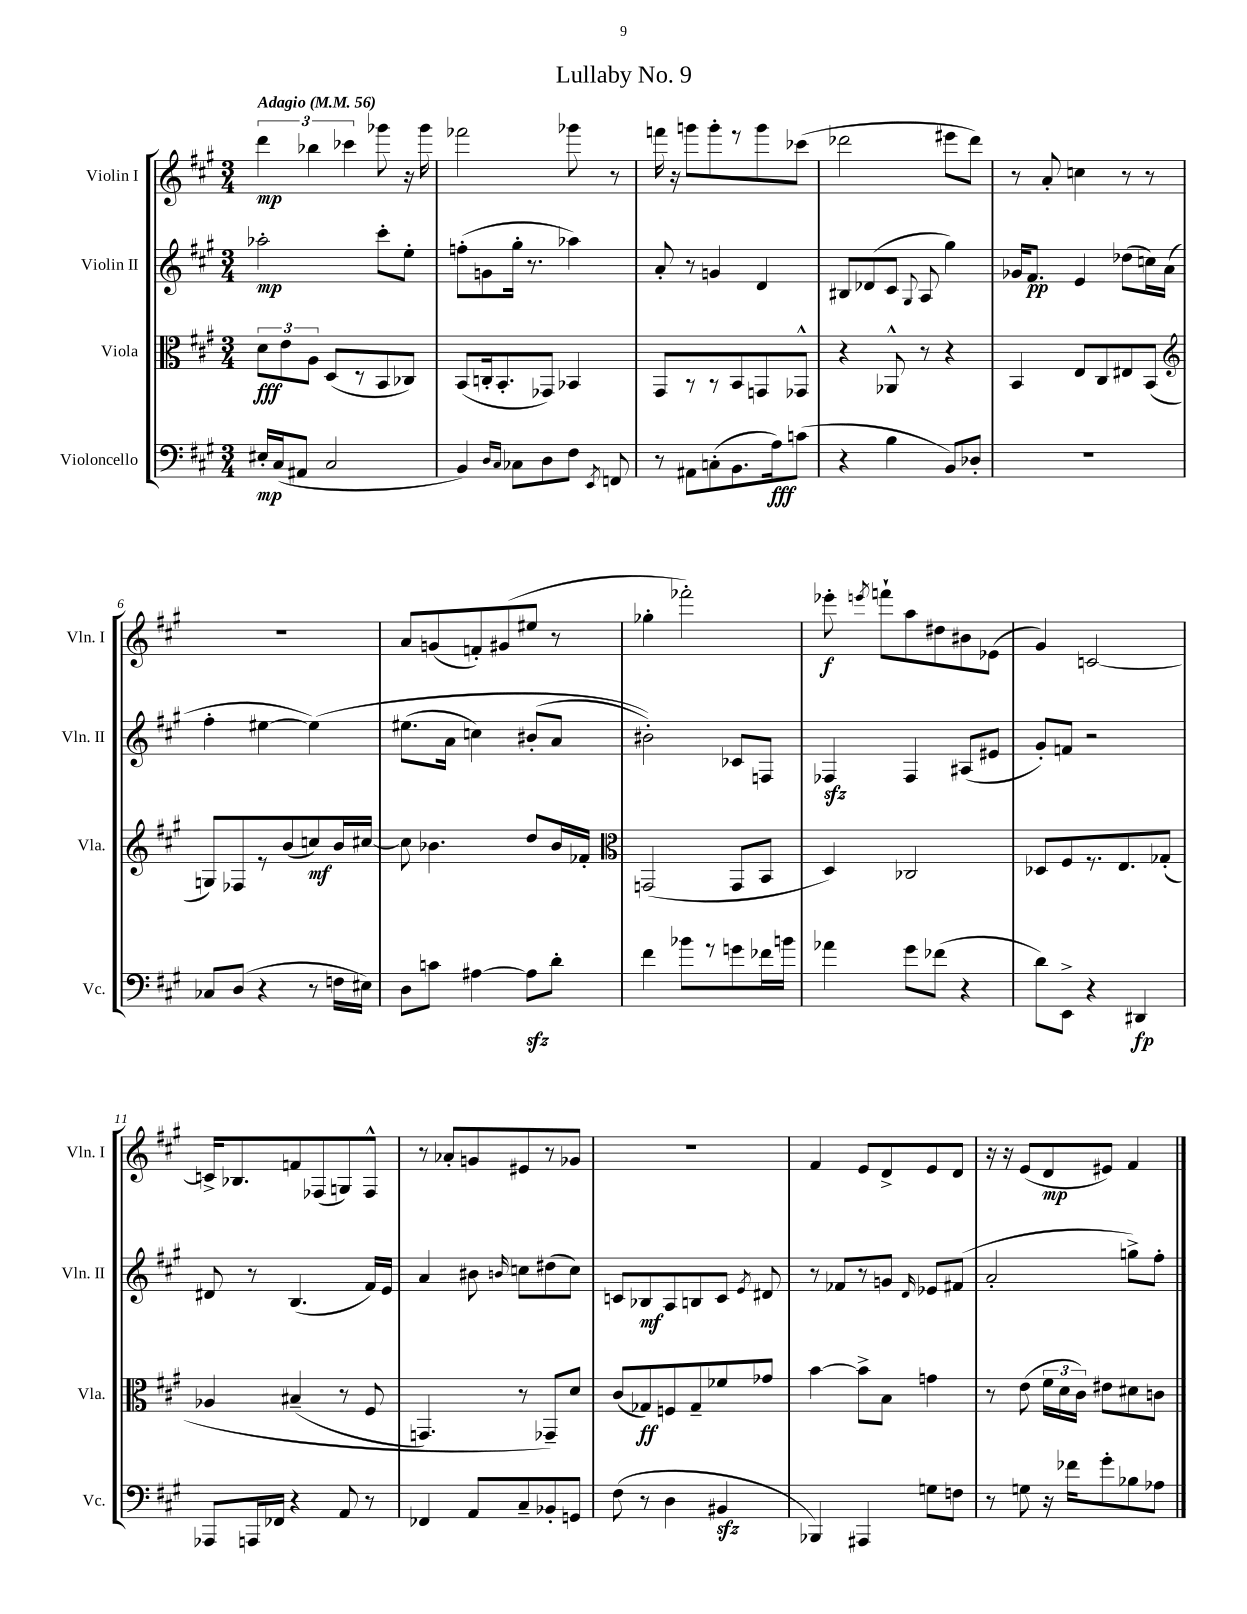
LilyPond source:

\header { title = "Lullaby No. 9" }
<<
\new StaffGroup <<
\new Staff = "s0" \with { instrumentName = "Violin I" shortInstrumentName = "Vln. I" } {
    \clef treble \key a \major \numericTimeSignature \time 3/4 \tempo "Adagio" 4 = 56
    \autoBeamOff \tuplet 3/2 { d'''4\mp bes''4 ces'''4 } ges'''8 r16 ges'''16 |
    fes'''2 ges'''8 r8 |
    f'''16 r16 g'''8[ g'''8-. r8 g'''8 ces'''8]( |
    des'''2 eis'''8[ des'''8]) |
    r8 a'8-. c''4 r8 r8 |
    R2. |
    a'8[ g'8( f'8-.) gis'8( eis''8] r8 |
    ges''4-. fes'''2-.) |
    ees'''8-.\f \acciaccatura { e'''8 } f'''8[-! a''8 dis''8 bis'8 ees'8]( |
    gis'4) c'2~ |
    c'16[-> bes8. f'8 fes8( g8) fes8]-^ |
    r8 aes'8[-. g'8 eis'8 r8 ges'8] |
    R2. |
    fis'4 e'8[ d'8-> e'8 d'8] |
    r16 r16 e'8[( d'8\mp eis'8]) fis'4 \bar "|." |
}
\new Staff = "s1" \with { instrumentName = "Violin II" shortInstrumentName = "Vln. II" } {
    \clef treble \key a \major \numericTimeSignature \time 3/4
    \autoBeamOff aes''2-.\mp cis'''8[-. e''8]-. |
    f''8[-.( g'8 gis''16]-. r8. aes''4) |
    a'8-. r8 g'4 d'4 |
    bis8[ des'8( cis'8] \appoggiatura { gis8 } a8 gis''4) |
    ges'16[ fis'8.]\pp e'4 des''8[( c''16) a'16]( |
    fis''4-. eis''4~ eis''4)\( |
    eis''8.[( a'16] c''4) bis'8[-.( a'8] |
    bis'2-.)\) ces'8[ f8] |
    fes4\sfz fes4 ais8[( eis'8] |
    gis'8[-.) f'8] r2 |
    dis'8 r8 b4.( fis'16[) e'16] |
    a'4 bis'8 \grace { b'16 } c''8[ dis''8( c''8]) |
    c'8[ bes8\mf a8 b8 c'8] \acciaccatura { e'8 } dis'8 |
    r8 fes'8[ r8 g'8] \grace { d'16 } ees'8[ fis'8]( |
    a'2-. g''8[->) fis''8]-. \bar "|." |
}
\new Staff = "s2" \with { instrumentName = "Viola" shortInstrumentName = "Vla." } {
    \clef alto \key a \major \numericTimeSignature \time 3/4
    \autoBeamOff \tuplet 3/2 { d'8[\fff e'8 a8] } d8[( r8 b,8 ces8]) |
    b,8[( c16-. b,8.-. ges,8]) bes,4 |
    gis,8[ r8 r8 b,8 g,8 ges,8]-^ |
    r4 aes,8-^ r8 r4 |
    b,4 e8[ cis8 eis8 b,8]( |
    \clef treble g8[) fes8 r8 b'8( c''8\mf) b'16 cis''16]~ |
    cis''8 bes'4. d''8[ bes'16 fes'16]-. |
    \clef alto g,2( g,8[ b,8] |
    d4) ces2 |
    des8[ fis8 r8. e8. ges8]-.\( |
    aes4 bis4--( r8 fis8 |
    g,4.) r8 ges,8[--\) d'8] |
    cis'8[( ges8\ff) f8 ges8-- fes'8 ges'8] |
    b'4~ b'8[-> b8] g'4 |
    r8 e'8( \tuplet 3/2 { fis'16[ d'16 cis'16]) } eis'8[ dis'8 c'8] \bar "|." |
}
\new Staff = "s3" \with { instrumentName = "Violoncello" shortInstrumentName = "Vc." } {
    \clef bass \key a \major \numericTimeSignature \time 3/4
    \autoBeamOff eis16[-.\mp cis16( ais,8] cis2 |
    b,4) \grace { d16[ cis16] } ces8[ d8 fis8] \acciaccatura { e,8 } f,8 |
    r8 ais,8[ c8-.( b,8. a16\fff) c'8]( |
    r4 b4 b,8[) des8]-. |
    r2. |
    ces8[ d8]( r4 r8 f16[ eis16]) |
    d8[ c'8] ais4~ ais8[\sfz d'8]-. |
    fis'4 bes'8[ r8 g'8 fes'16 b'16] |
    aes'4 gis'8[ fes'8]( r4 |
    d'8[) e,8]-> r4 dis,4\fp |
    aes,,8[ a,,16 fes,16] r4 a,8 r8 |
    fes,4 a,8[ cis8-- bes,8-. g,8] |
    fis8( r8 d4 bis,4\sfz |
    bes,,4) ais,,4 g8[ f8] |
    r8 g8 r16 fes'16[ gis'8-. bes8 aes8] \bar "|." |
}
>>
>>
